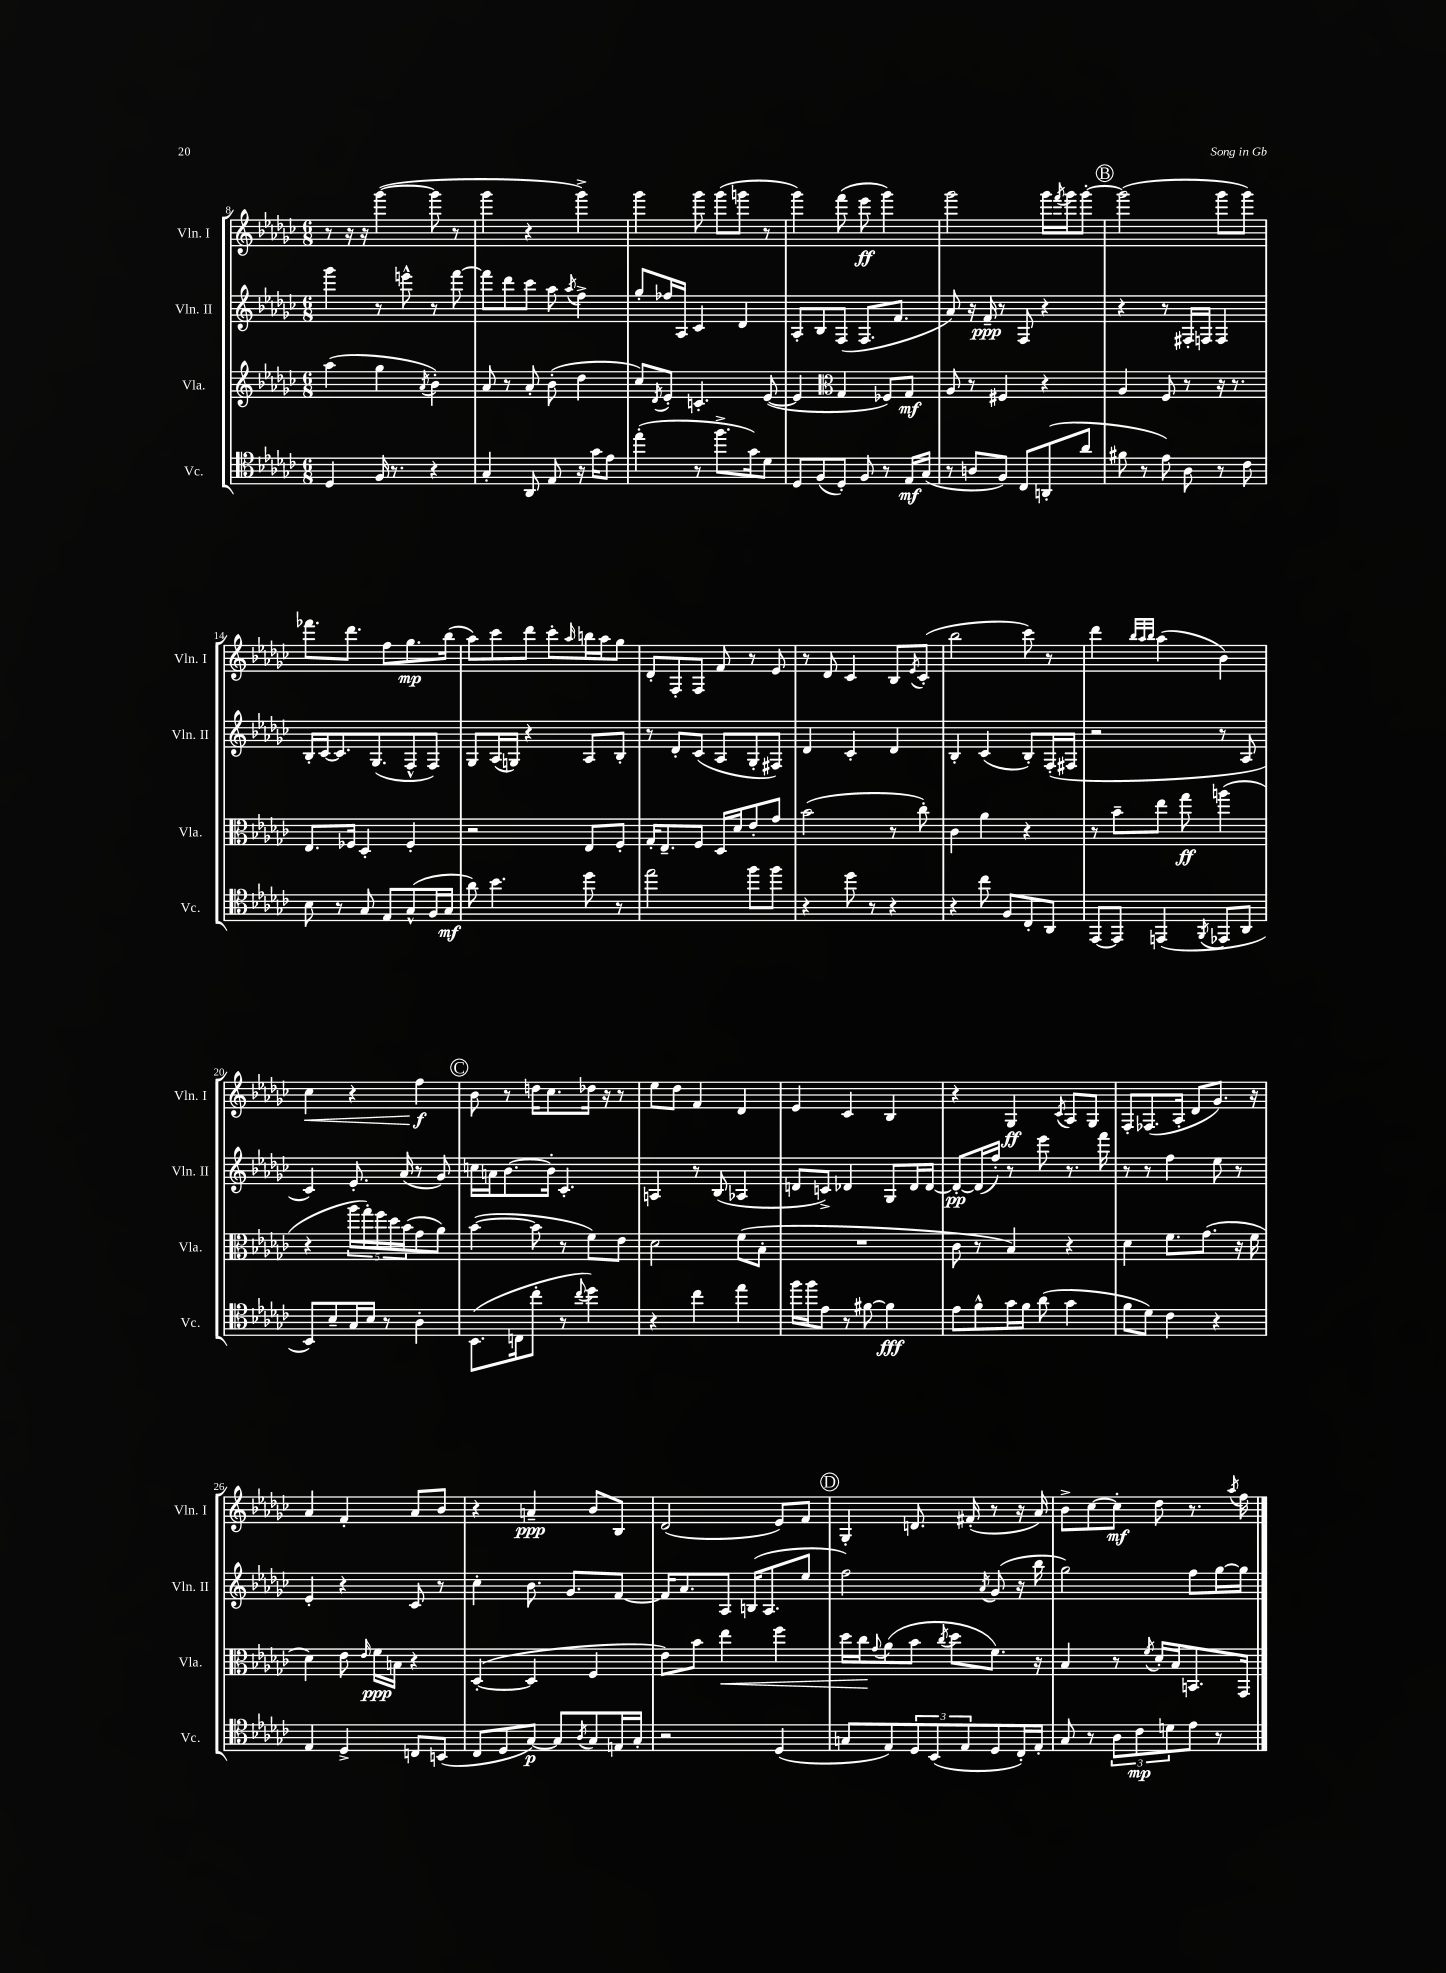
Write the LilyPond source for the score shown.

<<
\new StaffGroup <<
\new Staff = "s0" \with { instrumentName = "Vln. I" shortInstrumentName = "Vln. I" } {
    \clef treble \key ges \major \numericTimeSignature \time 6/8
    r8 r16 r16 ges'''4~( ges'''8 r8 |
    ges'''4 r4 ges'''4->) |
    ges'''4 ges'''8 ges'''8( g'''8 r8 |
    ges'''4) f'''8( ees'''8\ff ges'''4) |
    ges'''2 ges'''16 \acciaccatura { f'''8 } ges'''16 ges'''8~-. |
    \mark \markup { \circle "B" } ges'''2( ges'''8 ges'''8) |
    fes'''8. des'''8. f''8 ges''8.\mp bes''16( |
    aes''8) ces'''8 des'''8 ces'''8-. \grace { aes''16 } b''16 aes''16 ges''8 |
    des'8-. f8-. f8 f'8 r8 ees'8 |
    r8 des'8 ces'4 bes8 \acciaccatura { ees'8 } ces'8-.( |
    bes''2 ces'''8) r8 |
    des'''4 \grace { bes''32 aes''32 bes''32 } aes''4( bes'4) |
    ces''4\< r4 f''4\f\! |
    \mark \markup { \circle "C" } bes'8 r8 d''16 ces''8. des''16 r16 r8 |
    ees''8 des''8 f'4 des'4 |
    ees'4 ces'4 bes4 |
    r4 ges4\ff \acciaccatura { ces'8 } aes8 ges8 |
    f8-. fes8.( aes16-. des'8 ges'8.) r16 |
    aes'4 f'4-. aes'8 bes'8 |
    r4 a'4--\ppp bes'8 bes8 |
    des'2( ees'8) f'8 |
    \mark \markup { \circle "D" } ges4-. d'8. fis'16-.( r8 r16 aes'16) |
    bes'8-> ces''8~ ces''8-.\mf des''8 r8. \acciaccatura { aes''8 } f''16 \bar "|." |
}
\new Staff = "s1" \with { instrumentName = "Vln. II" shortInstrumentName = "Vln. II" } {
    \clef treble \key ges \major \numericTimeSignature \time 6/8
    ges'''4 r8 e'''8-^ r8 f'''8~ |
    f'''8 des'''8 ces'''8 aes''8 \acciaccatura { aes''8 } f''4-> |
    ges''8-. fes''16 aes16 ces'4 des'4 |
    aes8-. bes8 f8( f8. f'8. |
    aes'8) r16 f'16--\ppp r8 f8 r4 |
    \mark \markup { \circle "B" } r4 r8 fis16-. f16 f4 |
    bes16-. ces'16~ ces'8. ges8.( f8-^ f8) |
    ges8 aes16( g16) r4 aes8 bes8-. |
    r8 des'8-. ces'8( aes8 ges8-. fis8) |
    des'4 ces'4-. des'4 |
    bes4-. ces'4( bes8-.) f16-.( fis16 |
    r2 r8 aes8 |
    ces'4) ees'8.-. aes'16( r8 ges'8) |
    \mark \markup { \circle "C" } c''16 a'16 bes'8.~ bes'16-. ces'4.-. |
    a4 r8 bes8( aes4 |
    d'8 c'8->) des'4 ges8 des'16 des'16~ |
    des'8~-.\pp des'16( f''16-.) r8 ees'''8 r8. f'''16 |
    r8 r8 f''4 ees''8 r8 |
    ees'4-. r4 ces'8 r8 |
    ces''4-. bes'8. ges'8. f'8~ |
    f'16 aes'8. aes8 b16( aes8. ees''8 |
    \mark \markup { \circle "D" } f''2) \acciaccatura { aes'8 } ges'8( r16 bes''16 |
    ges''2) f''8 ges''16~ ges''16 \bar "|." |
}
\new Staff = "s2" \with { instrumentName = "Vla." shortInstrumentName = "Vla." } {
    \clef treble \key ges \major \numericTimeSignature \time 6/8
    aes''4( ges''4 \acciaccatura { aes'8 } bes'4-.) |
    aes'8 r8 aes'8-. bes'8-.( des''4 |
    ces''8) \acciaccatura { des'8 } ees'8-. c'4.-. ees'8~( |
    ees'4 \clef alto ges4 fes8) ges8\mf |
    aes8 r8 fis4 r4 |
    \mark \markup { \circle "B" } aes4 f8 r8 r16 r8. |
    ees8. fes16 des4-. fes4-. |
    r2 ees8 f8-. |
    ges16-. ees8.-- f8 des16 des'16 ees'8-. ges'8 |
    bes'2( r8 ces''8-.) |
    ces'4 aes'4 r4 |
    r8 bes'8-- ees''8 ges''8\ff a''4( |
    r4 \tuplet 5/4 { aes''16 ges''16-.) f''16 des''16 bes'16( } ges'8 aes'8) |
    \mark \markup { \circle "C" } bes'4~( bes'8 r8 f'8) ees'8 |
    des'2 f'8( bes8-. |
    R2. |
    ces'8 r8 bes4) r4 |
    des'4 f'8. ges'8.( r16 f'16 |
    des'4) ees'8 \grace { ees'16 } f'16\ppp b16 r4 |
    des4~-.( des4 f4 |
    ees'8) bes'8 ees''4\< f''4 |
    \mark \markup { \circle "D" } des''16 ces''16\! \appoggiatura { ges'8 } aes'8( bes'8 \acciaccatura { ces''8 } des''8 f'8.) r16 |
    bes4 r8 \acciaccatura { f'8 } des'16-. bes16 b,8. ges,16 \bar "|." |
}
\new Staff = "s3" \with { instrumentName = "Vc." shortInstrumentName = "Vc." } {
    \clef tenor \key ges \major \numericTimeSignature \time 6/8
    des4 f16 r8. r4 |
    ges4-. aes,8 ees8 r16 ges'16 ees'8 |
    ees''4-.( r8 f''8.-> ges'16) des'8 |
    des8 f8( des8-.) f8 r8 ees16\mf ges16( |
    r8 a8 f8) ces8 a,8-.( aes'8 |
    \mark \markup { \circle "B" } fis'8 r8 ees'8) aes8 r8 ces'8 |
    bes8 r8 ges8 ees8 ges8-^( f16 ges16\mf |
    aes'8) bes'4. des''8 r8 |
    ees''2 f''8 f''8 |
    r4 des''8 r8 r4 |
    r4 ces''8 f8 ces8-. aes,8 |
    ees,8~ ees,8 e,4( \acciaccatura { f,8 } ees,8 aes,8 |
    bes,8) bes8-- ges16 bes16 r8 aes4-. |
    \mark \markup { \circle "C" } bes,8.( c16 ces''8-. r8 \appoggiatura { ces''8 } des''4) |
    r4 ces''4 ees''4 |
    f''16 f''16 ees'8 r8 fis'8~ fis'4\fff |
    ees'8 f'8-^ ges'16 f'16 aes'8( ges'4 |
    f'8 des'8) ces'4 r4 |
    ees4 des4-> c8 b,8( |
    ces8 des8 ges8~\p) ges8 \acciaccatura { aes8 } ges8 e16 ges16-. |
    r2 des4( |
    \mark \markup { \circle "D" } g8 ees8) \tuplet 3/2 { des8 bes,8( ees8 } des8 ces16-.) ees16-. |
    ges8 r8 \tuplet 3/2 { aes8 ces'8\mp d'8 } ees'8 r8 \bar "|." |
}
>>
>>
\layout { \context { \Score currentBarNumber = #8 } }
